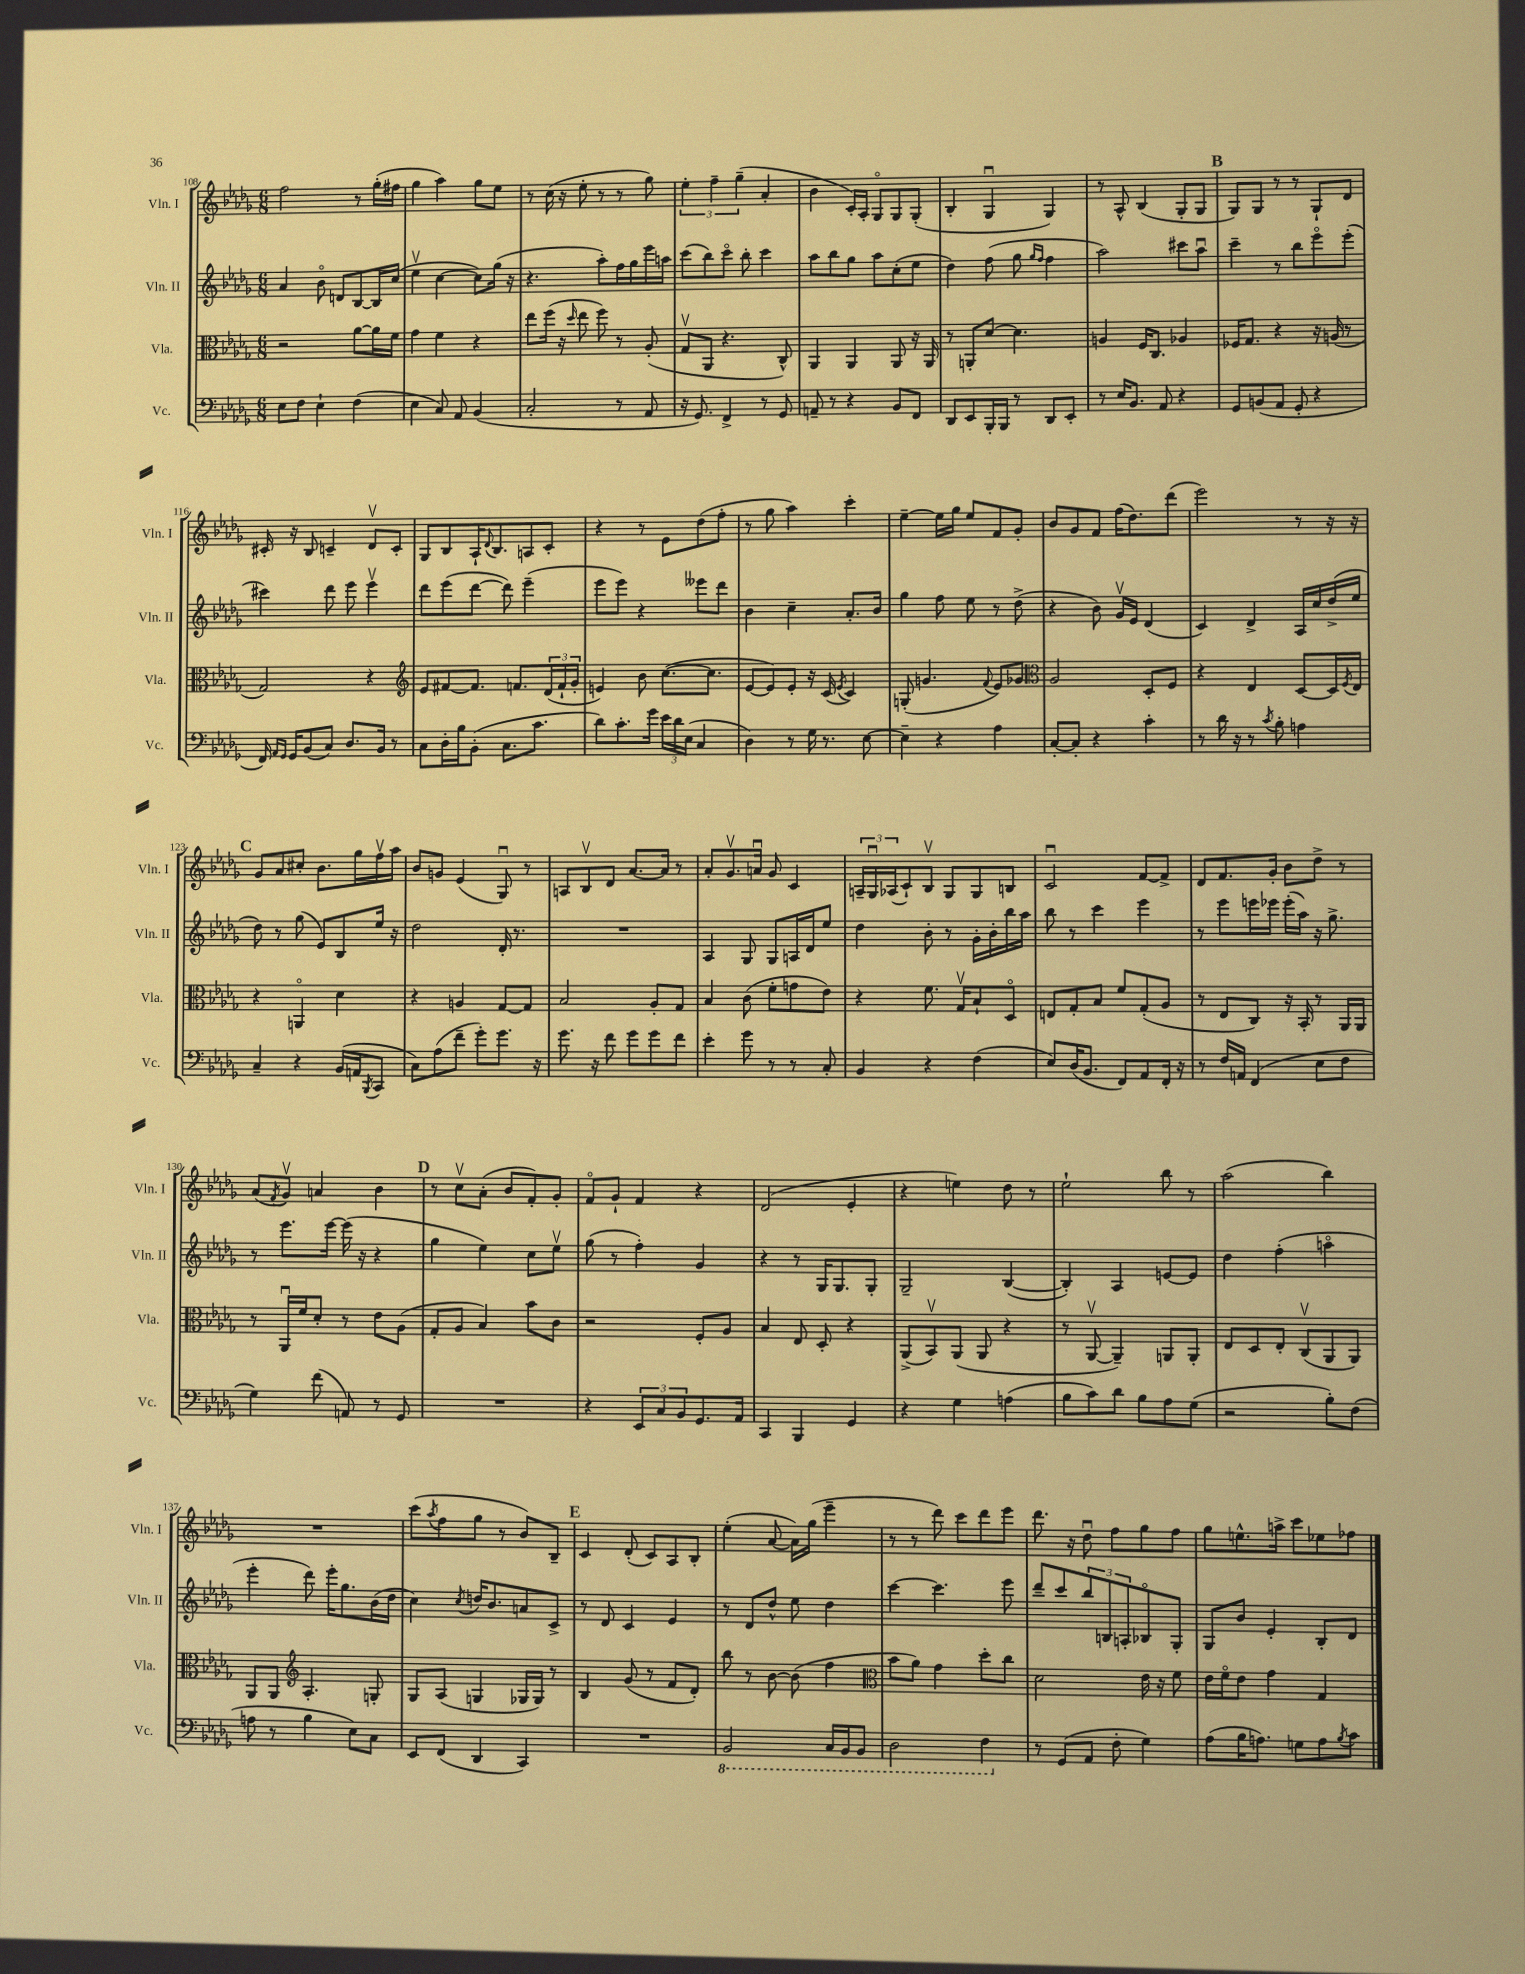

**kern	**kern	**kern	**kern
*staff4	*staff3	*staff2	*staff1
*clefF4	*clefC3	*clefG2	*clefG2
*k[b-e-a-d-g-]	*k[b-e-a-d-g-]	*k[b-e-a-d-g-]	*k[b-e-a-d-g-]
*M6/8	*M6/8	*M6/8	*M6/8
8E-	2r	4a-	2ff
8F	.	.	.
4E-`	.	8b-o	.
.	.	8d	.
(4F	[8a-	[8B-	8r
.	16a-]	16B-]	(16gg-'
.	16f	(16cc	16ff#
=	=	=	=
4E-	4g-	4ee-v	4gg-
8C)	4f	[4cc	4aa-)
8AA-	.	.	.
(4BB-	4r	8cc])	8gg-
.	.	(16gg-	8ee-
.	.	16r	.
=	=	=	=
2C'	8ee-	4.r	8r
.	(16ff	.	(16cc
.	16r	.	16r
.	16qqdd-	.	.
.	8ee-	.	8ee-'
.	8ff)	8aa-')	8r
8r	8r	16ff	8r
.	.	16gg-	.
8AA-	(8A-'	16eee-	8gg-)
.	.	16aa	.
=	=	=	=
16r	8G-v	(8ccc	6ee-'
8.GG-)	.	.	.
.	8AA-	8bb-)	.
.	.	.	6ff~
4FF^	4.r	8ccco	.
.	.	.	(6gg-~
.	.	8bb-'	.
8r	.	4ccc	4a-'
8GG-	8C^^)	.	.
=	=	=	=
8AA~	4AA-	8aa-	4b-
8r	.	8bb-	.
4r	4AA-	8gg-	16c')
.	.	.	16A-'
.	.	8aa-	8G-o
8BB-	8AA-	(8cc'	8G-
8FF	16r	8ee-	(8G-'
.	16AA-	.	.
=	=	=	=
8DD-	8r	4dd-)	4B-'
8EE-	8AA'	.	.
16BBB-'	[8d-	(8ff	4G-u
16BBB-	.	.	.
8r	4.d-]	8gg-	.
.	.	16qqgg-	.
.	.	16qqff	.
8DD-	.	4ff	4G-)
8EE-'	.	.	.
=	=	=	=
8r	4A	2aa-)	8r
16E-	.	.	8A-^^
8.BB-	.	.	.
.	16F	.	(4B-
.	8.C	.	.
8AA-	.	.	.
4r	4A-	8ccc#	8G-'
.	.	8aa-u	8G-
=	=	=	=
8GG-	16F-	4ccc~	8G-)
.	8.G-	.	.
(8BB	.	.	8G-
8AA-	4r	8r	8r
8GG-'	.	8bb-	8r
4r	16r	8eee-o	8G-`
.	(16A	.	.
.	8r	(8eee-'	8d-
=	=	=	=
16FF)	2G-)	4ccc#)	16c#'
16qqAA-	.	.	.
16qqGG-	.	.	.
16GG-	.	.	16r
(8BB-	.	.	8B-
8C)	.	8ddd-	4c~
8.D-	.	8eee-	.
.	4r	4eee-v	8d-v
16BB-	.	.	.
8r	.	.	8c'
=	=	=	=
*	*clefG2	*	*
8C	8e-	8ddd-	8G-
16D-'	[8f#	(8eee-	8B-
16B-	.	.	.
(8BB-'	8.f#]	[8ddd-	16A-`
.	.	.	8qqd-
.	.	.	8.B-
8.C	.	8ddd-])	.
.	8.f	.	.
.	.	(4eee-~	8A
8.c	.	.	.
.	(24d-	.	8c'
.	24f`	.	.
.	24g-'	.	.
=	=	=	=
8d-)	4e)	8eee-	4r
8.c'	.	8eee-)	.
.	8b-	4r	8r
16g-	.	.	.
24e-	([8.cc	.	8e-
24d-	.	.	.
(24E-	.	.	.
4C	.	8eee--	(8dd-
.	8.cc]	.	.
.	.	8ddd-	8ff'
=	=	=	=
4D-)	[8e-	4b-	8r
.	8e-])	.	8gg-
8r	8e-'	4cc~	4aa-)
16G-	16r	.	.
8.r	(16c	.	.
.	8qe-	.	.
.	4c)	8.a-'	4ccc'
[8E-	.	.	.
.	.	16b-	.
=	=	=	=
4E-~]	(8G'	4gg-	[4ee-~
.	4.g	.	.
4r	.	8ff	16ee-]
.	.	.	16gg-
.	.	8ee-	8ee-
.	8qqf	.	.
4A-	8e-)	8r	8f
.	8g-	(8dd-^	8g-'
=	=	=	=
*	*clefC3	*	*
[8C'	2A-	4r	8b-
8C']	.	.	8g-
4r	.	8b-)	8f
.	.	16g-v	(16ff
.	.	16e-	8.dd-)
4c'	8D-'	(4d-	.
.	8F	.	(8ddd-
=	=	=	=
8r	4r	4c)	2eee-)
16d-	.	.	.
16r	.	.	.
8r	4E-	4d-^	.
8qc	.	.	.
8B-'	.	.	.
4A	[8D-	16A-	8r
.	.	16cc	.
.	16D-]	(16dd-^	16r
.	8qF	.	.
.	16E-	16ee-	16r
=	=	=	=
4C~	4r	8dd-)	8g-
.	.	8r	8a-
4r	4AAo	(8gg-	8cc#'
.	.	8e-)	8.b-
(16BB-	4d-	8B-	.
16AA	.	.	16gg-
8qBBB-	.	.	.
8CC	.	16ee-	16ffv
.	.	16r	16aa-
=	=	=	=
8C)	4r	2dd-	8b-
(8A-	.	.	8g
8f~	4A	.	(4e-
8g-')	.	.	.
8.g-	[8G-	16d-'	8G-u)
.	.	8.r	.
.	8G-]	.	8r
16r	.	.	.
=	=	=	=
8.g-	2B-	2.r	8A
.	.	.	8B-v
16r	.	.	.
8f	.	.	8d-
8g-	.	.	[8.a-
8g-	8A-'	.	.
.	.	.	16a-]
8f	8G-	.	8r
=	=	=	=
4e-'	4B-	4A-	8a-'
.	.	.	8.g-v
8g-	(8c	8G-	.
.	.	.	16au
8r	8f'	8G-	8g-
8r	8g	16A	4c
.	.	16d-	.
8C'	8e-)	8ee-	.
=	=	=	=
4BB-	4r	4dd-	24A~
.	.	.	24G-u
.	.	.	(24A-
.	.	.	8c`)
4r	8.f	8b-'	8B-v
.	.	8r	8G-
.	16G-v	.	.
(4F	8B-`	16g-'	8G-
.	.	16b-'	.
.	8D-o	16bb-	8B
.	.	16aa-	.
=	=	=	=
8E-)	8E	8bb-	2cu
(16D-	8G-'	8r	.
8.BB-	.	.	.
.	8B-	4ccc	.
8FF)	8f	.	.
8AA-	(8G-'	4eee-	[8f
16FF'	8A-	.	8f^]
16r	.	.	.
=	=	=	=
8r	8r	8r	8d-
16F	8E-	8eee-	8.f
16AA	.	.	.
(4FF	8C)	16eee	.
.	.	16eee-	16g-'
.	16r	(16eee-'	8b-
.	16BB-'	16aa-)	.
8E-	8r	16r	8dd-^
.	.	8.gg-^	.
8F	16AA-	.	8r
.	16AA-	.	.
=	=	=	=
4G-)	8r	8r	(8a-
.	.	.	8qf
.	16AA-u	8.eee-	8g-v)
.	16f	.	.
(8f	8d-'	.	4a
.	.	[16eee-	.
8AA)	8r	(16eee-]	.
.	.	16r	.
8r	8e-	4r	4b-
8GG-	(8A-	.	.
=	=	=	=
2.r	8G-'	4gg-	8r
.	8A-	.	8ccv
.	4B-)	4ee-)	(8a-'
.	.	.	8b-
.	8b-	8cc	8f')
.	8c	8ee-v	8g-'
=	=	=	=
4r	2r	(8gg-	8fo
.	.	8r	8g-`
12EE-	.	4ff')	4f
12C	.	.	.
12BB-	.	.	.
8.GG-	8F'	4g-	4r
.	8A-	.	.
16AA-	.	.	.
=	=	=	=
4CC	4B-	4r	(2d-
4BBB-	8E-	8r	.
.	8D-'	16G-	.
.	.	8.G-	.
4GG-	4r	.	4e-'
.	.	8G-'	.
=	=	=	=
4r	(8AA-^	2G-~	4r
.	8BB-v)	.	.
4G-	(8AA-	.	4ee)
.	8AA-	.	.
(4A	4r	([4B-	8dd-
.	.	.	8r
=	=	=	=
8B-	8r	4B-'])	2ee-`
8c)	[8AA-v	.	.
8d-	4AA-~])	4A-	.
8B-	.	.	.
8A-	8AA	[8e	8bb-
(8G-	8AA'	8e]	8r
=	=	=	=
2r	8E-	4dd-	(2aa-
.	8D-	.	.
.	8E-'	(4ff'	.
.	(8Cv	.	.
8B-')	8AA-	4aao	4bb-)
(8F	8AA-)	.	.
=	=	=	=
8A	8AA-	4eee-'	2.r
8r	8AA-	.	.
*	*clefG2	*	*
4B-	4.A-'	8ddd-)	.
.	.	16eee-'	.
.	.	8.gg-	.
8E-)	.	.	.
8C	8G'	(16b-	.
.	.	16dd-	.
=	=	=	=
8EE-	8G-	4cc)	(8ccc
.	.	.	8qaa-
(8FF	(8A-	.	8ff
.	.	8qcc	.
4DD-	4G	16dd	8gg-
.	.	8.b-	.
.	.	.	8r
4CC)	16G-	8a	8b-)
.	16G-)	.	.
.	8r	8c^	8B-~
=	=	=	=
2.r	4B-	8r	4c
.	.	8d-	.
.	(8g-	4c	(8d-'
.	8r	.	8c)
.	8f	4e-	8A-
.	8d-')	.	8B-'
=	=	=	=
2BBB-	8bb-	8r	(4ee-'
.	8r	8d-	.
.	[8b-	8dd-^^	[8a-
.	(8b-]	8ee-	16a-])
.	.	.	(16gg-
16CC	4ff	4dd-	4eee-~
16BBB-	.	.	.
8BBB-	.	.	.
=	=	=	=
*	*clefC3	*	*
2DD-	8b-	[4ccc	8r
.	8a-)	.	8r
.	4g-	4.ccc]	8ddd-)
.	.	.	8ccc
4FF	8dd-'	.	8ddd-
.	8cc	8eee-	8eee-
=	=	=	=
8r	2d-	8ddd-~	8.ddd-
(8GG-	.	8ccc	.
.	.	.	16r
8AA-	.	12bb-	8dd-u
.	.	12B	.
8F'	.	.	8ff
.	.	12A'	.
4G-)	16e-	8B-o	8gg-
.	16r	.	.
.	8f	8G-'	8ff
=	=	=	=
(8A-	16e-	8G-	8gg-
.	16fo	.	.
16B-	8e-	8b-	8.ee^^
8.A)	.	.	.
.	4g-	4e-'	.
.	.	.	16aa^
8G	.	.	8ccc
8A	4G-	8B-'	8ee-
8qB-	.	.	.
8c	.	8d-	8ff-
==	==	==	==
*-	*-	*-	*-
